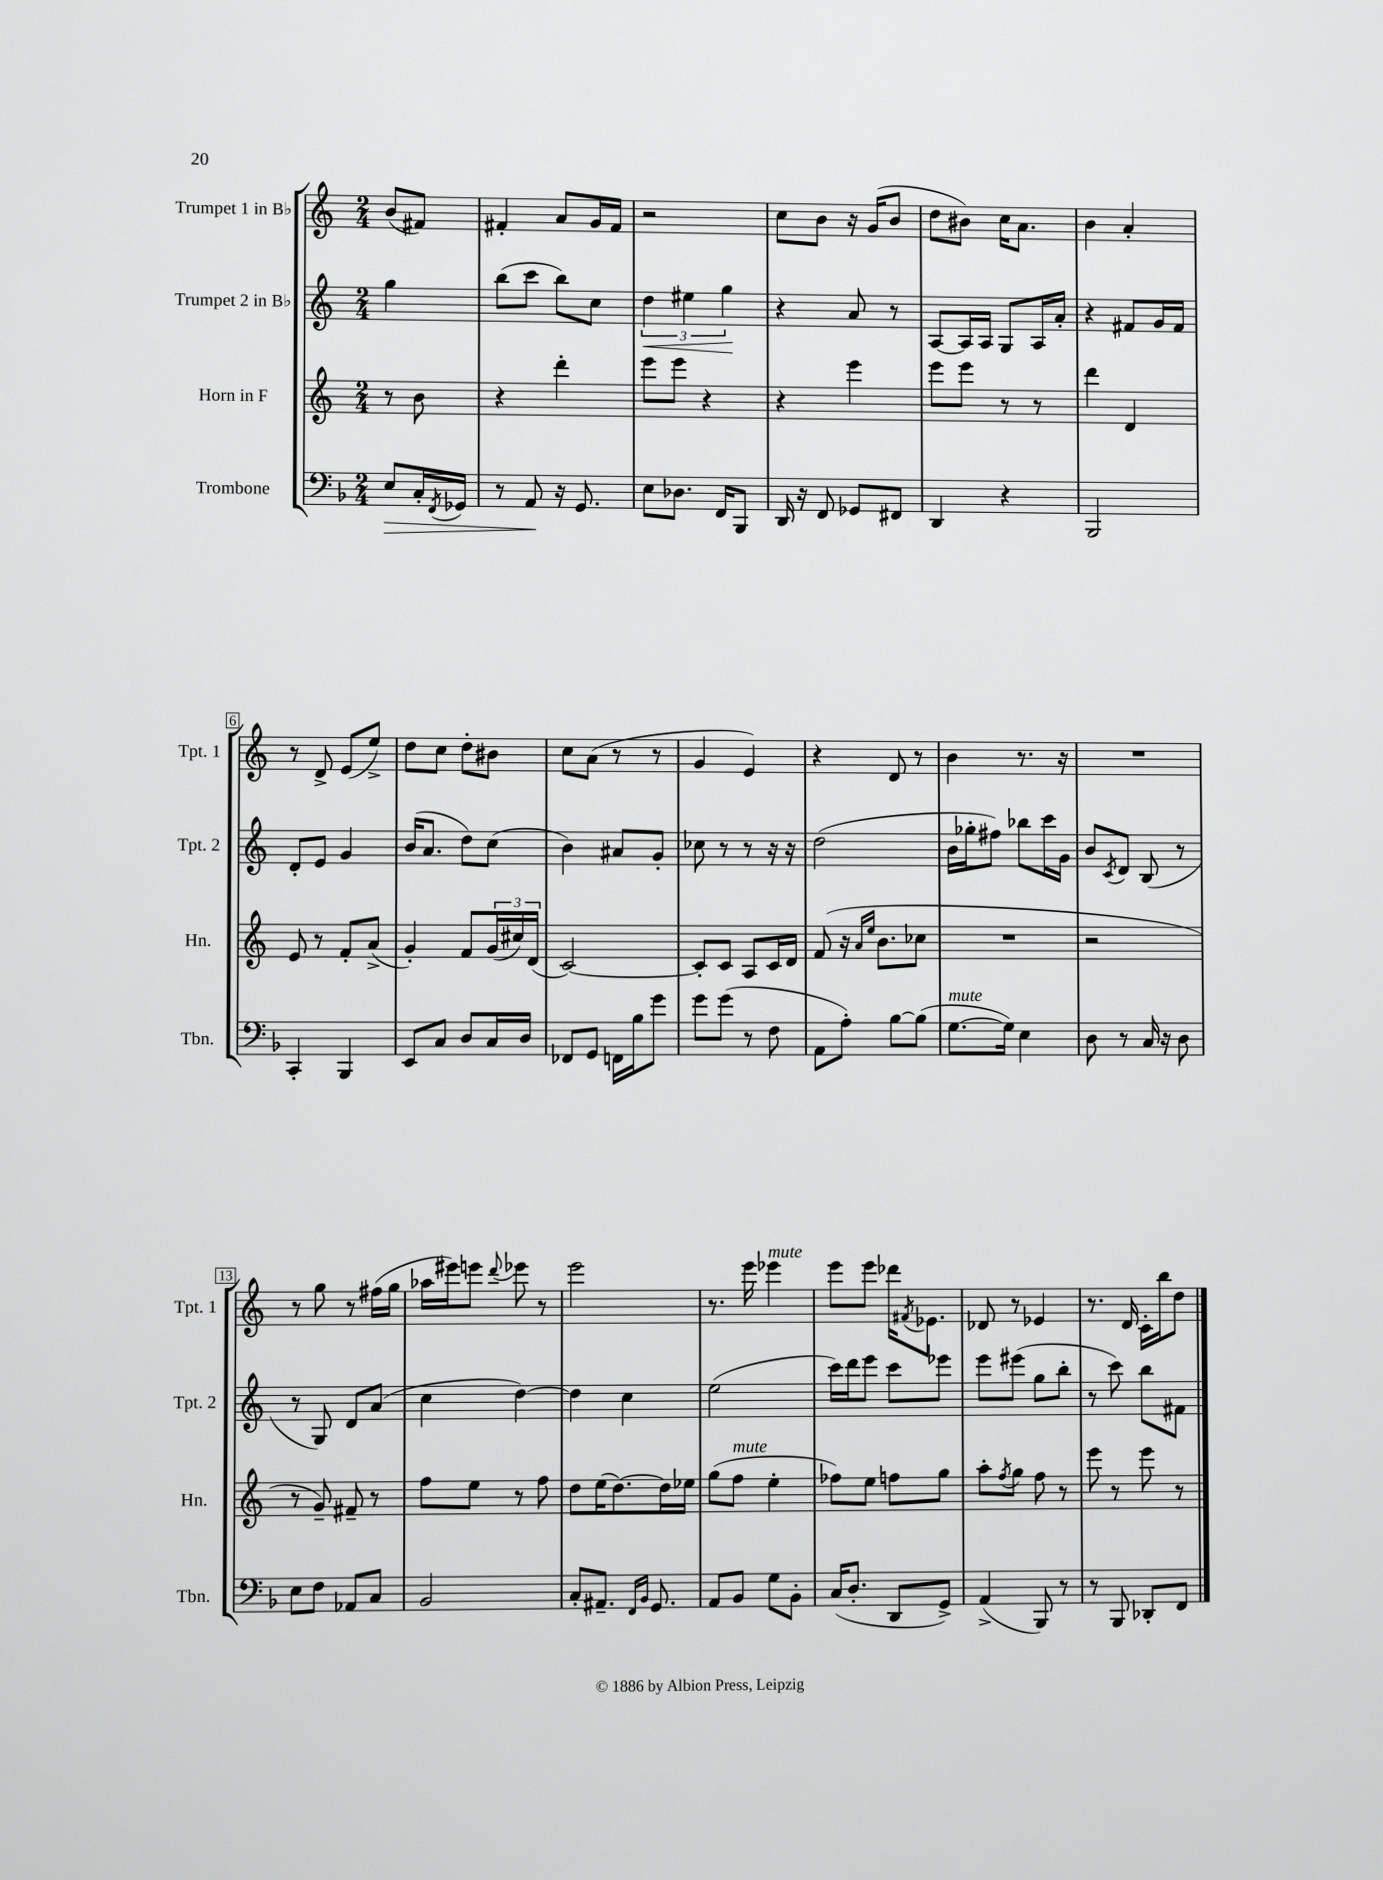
<<
\new StaffGroup <<
\new Staff = "s0" \with { instrumentName = "Trumpet 1 in Bb" shortInstrumentName = "Tpt. 1" } {
    \clef treble \key c \major \numericTimeSignature \time 2/4 \partial 4
    b'8( fis'8) |
    fis'4-. a'8 g'16 fis'16 |
    r2 |
    c''8 b'8 r16 g'16( b'8 |
    d''8 bis'8) c''16 a'8. |
    b'4 a'4-. |
    r8 d'8-> e'8( e''8->) |
    d''8 c''8 d''8-. bis'8 |
    c''8 a'8( r8 r8 |
    g'4 e'4) |
    r4 d'8 r8 |
    b'4 r8. r16 |
    R2 |
    r8 g''8 r8 fis''16( g''16 |
    aes''16 eis'''16) e'''8 \appoggiatura { d'''8 } ees'''8 r8 |
    e'''2 |
    r8. e'''16 ees'''4^\markup { \italic "mute" } |
    e'''8 e'''8 des'''16 \acciaccatura { fis'8 } ees'8. |
    des'8 r8 ees'4 |
    r8. d'16 c'16-. b''16 d''8 \bar "|." |
}
\new Staff = "s1" \with { instrumentName = "Trumpet 2 in Bb" shortInstrumentName = "Tpt. 2" } {
    \clef treble \key c \major \numericTimeSignature \time 2/4 \partial 4
    g''4 |
    b''8( c'''8 b''8) c''8 |
    \tuplet 3/2 { d''4\< eis''4 g''4\! } |
    r4 a'8 r8 |
    a8~ a16 a16 g8 a16 a'16-. |
    r4 fis'8 g'16 fis'16 |
    d'8-. e'8 g'4 |
    b'16( a'8. d''8) c''8( |
    b'4) ais'8 g'8-. |
    ces''8 r8 r8 r16 r16 |
    d''2( |
    b'16 ges''16-. fis''8) bes''8 c'''16 g'16 |
    b'8 \acciaccatura { c'8 } d'8 b8( r8 |
    r8 g8) d'8 a'8( |
    c''4 d''4~) |
    d''4 c''4 |
    e''2( |
    c'''16) d'''16 e'''8 c'''8 ees'''8 |
    e'''8 eis'''8( g''8 b''8-. |
    r8 c'''8) b''8 fis'8 \bar "|." |
}
\new Staff = "s2" \with { instrumentName = "Horn in F" shortInstrumentName = "Hn." } {
    \clef treble \key c \major \numericTimeSignature \time 2/4 \partial 4
    r8 b'8 |
    r4 d'''4-. |
    e'''8 e'''8 r4 |
    r4 e'''4 |
    e'''8 e'''8 r8 r8 |
    d'''4 d'4 |
    e'8 r8 f'8-. a'8->( |
    g'4-.) f'8 \tuplet 3/2 { g'16( cis''16) d'16( } |
    c'2~) |
    c'8-. c'8 a8 c'16 d'16 |
    f'8( r16 \grace { a'16 e''16 } b'8. ces''8 |
    R2 |
    r2 |
    r8 g'8--) fis'8-- r8 |
    f''8 e''8 r8 f''8 |
    d''8 e''16( d''8.~) d''16 ees''16 |
    g''8( f''8^\markup { \italic "mute" } e''4-. |
    fes''8) e''8 f''8 g''8 |
    a''8-. \acciaccatura { f''8 } g''8 f''8 r8 |
    e'''8 r8 e'''8 r8 \bar "|." |
}
\new Staff = "s3" \with { instrumentName = "Trombone" shortInstrumentName = "Tbn." } {
    \clef bass \key f \major \numericTimeSignature \time 2/4 \partial 4
    e8\> c16-. \acciaccatura { f,8 } ges,16 |
    r8 a,8\! r16 g,8. |
    e8 des8. f,16 bes,,8 |
    d,16 r16 f,8 ges,8 fis,8 |
    d,4 r4 |
    bes,,2 |
    c,4-. bes,,4 |
    e,8 c8 d8 c16 d16 |
    fes,8 g,8 f,16 bes16 g'8 |
    g'8 g'8( r8 f8 |
    a,8 a8-.) bes8~ bes8( |
    g8.~^\markup { \italic "mute" } g16) e4 |
    d8 r8 c16 r16 d8 |
    e8 f8 aes,8 c8 |
    bes,2 |
    c8-. ais,8.-- \grace { f,16 bes,16 } g,8. |
    a,8 bes,8 g8 bes,8-. |
    c16( d8.-. d,8 g,8->) |
    a,4->( bes,,8) r8 |
    r8 bes,,8 des,8-. f,8 \bar "|." |
}
>>
>>
\layout { \context { \Score \override BarNumber.stencil = #(make-stencil-boxer 0.1 0.3 ly:text-interface::print) } }
